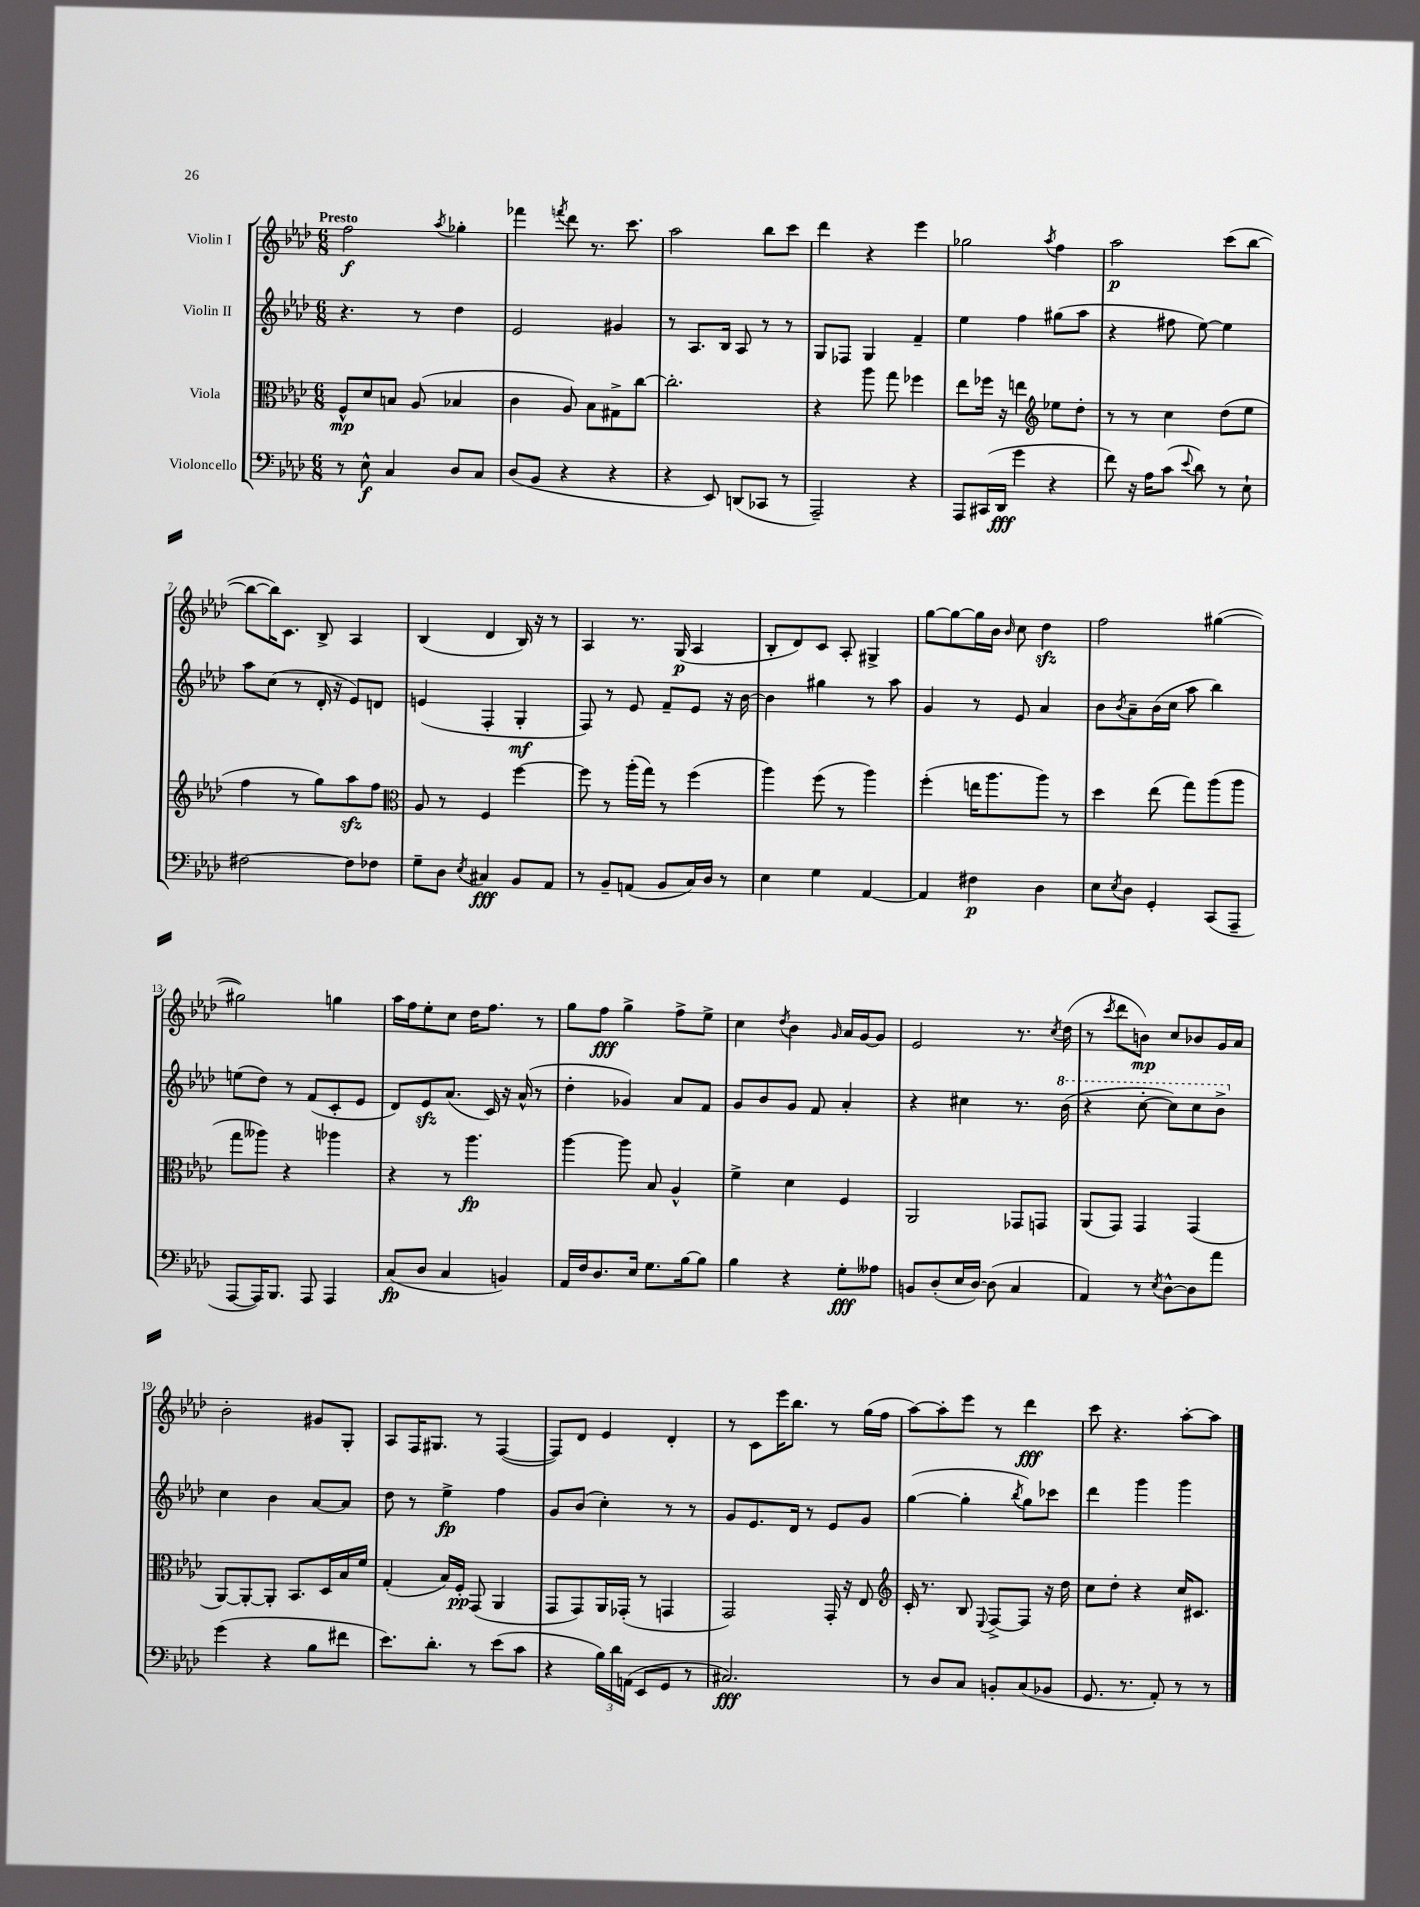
<<
\new StaffGroup <<
\new Staff = "s0" \with { instrumentName = "Violin I" } {
    \clef treble \key aes \major \numericTimeSignature \time 6/8 \tempo "Presto"
    f''2\f \acciaccatura { aes''8 } ges''4-. |
    fes'''4 \acciaccatura { f'''8 } des'''8 r8. c'''8. |
    aes''2 bes''8 c'''8 |
    des'''4 r4 ees'''4 |
    ges''2 \acciaccatura { aes''8 } f''4 |
    aes''2\p c'''8( bes''8~ |
    bes''8~ bes''16) c'8. bes8-> aes4 |
    bes4( des'4 bes16) r16 r8 |
    aes4 r8. g16\p( aes4 |
    bes8-. des'8) c'8 aes8-. gis4-> |
    g''8~ g''8~ g''16 bes'16 \grace { bes'16 } c''8 des''4\sfz |
    f''2 gis''4~( |
    gis''2) g''4 |
    aes''16 f''16 ees''8-. c''8 des''16 f''8. r8 |
    g''8 f''8\fff g''4-> f''8-> ees''8-> |
    c''4 \acciaccatura { des''8 } bes'4 \grace { g'16 } aes'16 g'16~ g'8 |
    ees'2 r8. \acciaccatura { c''8 } des''16( |
    r8 \acciaccatura { c'''8 } des'''8 b'8\mp) c''8 bes'8 g'16 aes'16 |
    bes'2-. gis'8 g8-. |
    aes8 f16 gis8. r8 f4~( |
    f8) des'8 ees'4 des'4-. |
    r8 c'8 ees'''16 bes''8. r8 g''16( f''16 |
    aes''8~) aes''8-. ees'''8 r8 des'''4\fff |
    c'''8 r4. aes''8~-. aes''8 \bar "|." |
}
\new Staff = "s1" \with { instrumentName = "Violin II" } {
    \clef treble \key aes \major \numericTimeSignature \time 6/8
    r4. r8 des''4 |
    ees'2 gis'4 |
    r8 aes8. bes16 aes8 r8 r8 |
    g8 fes8 g4 f'4-- |
    ees''4 f''4 gis''8( aes''8 |
    r4 fis''8 ees''8~) ees''4 |
    aes''8 c''8( r8 des'16-. r16 ees'8) d'8 |
    e'4( f4-. g4-.\mf |
    f8) r8 ees'8 f'8-- ees'8 r16 bes'16~ |
    bes'4 gis''4 r8 aes''8 |
    g'4 r8 ees'8 aes'4 |
    bes'8 \acciaccatura { bes'8 } aes'8-- bes'16( c''16 aes''8 bes''4) |
    e''8( des''8) r8 f'8( c'8-. ees'8 |
    des'8) ees'8\sfz aes'8.( c'16) r16 aes'16-^( r8 |
    des''4-. ges'4) aes'8 f'8 |
    g'8 bes'8 g'8 f'8 aes'4-. |
    r4 cis''4 r8. \ottava #1 bes''16( |
    r4 c'''8~-. c'''8) c'''8 bes''8-> \ottava #0 |
    c''4 bes'4 aes'8~ aes'8 |
    des''8 r8 ees''4->\fp f''4 |
    g'8 bes'8( c''4-.) r8 r8 |
    g'8 ees'8. des'16 r8 ees'8 g'8 |
    g''4~( g''4-. \acciaccatura { bes''8 } g''8) ces'''8 |
    des'''4 g'''4 g'''4 \bar "|." |
}
\new Staff = "s2" \with { instrumentName = "Viola" } {
    \clef alto \key aes \major \numericTimeSignature \time 6/8
    f8-^\mp des'8 b8 aes8( bes4 |
    c'4 aes8) bes8 gis8-> c''8~ |
    c''2.-. |
    r4 aes''8 g''8 fes''4 |
    ees''8 fes''16 r16 e''4 \clef treble ees''8 des''8-. |
    r8 r8 c''4 des''8( ees''8 |
    f''4 r8 g''8) aes''8\sfz f''8 |
    \clef alto aes8 r8 f4 f''4~ |
    f''8 r8 aes''16-.( g''16) r8 f''4( |
    aes''4) f''8( r8 aes''4) |
    f''4-.( e''16 aes''8. aes''8) r8 |
    des''4 ees''8( g''8) aes''8( aes''8 |
    g''8 aeses''8) r4 aes''4 |
    r4 r8 aes''4.\fp |
    aes''4~ aes''8 bes8 aes4-^ |
    f'4-> des'4 f4 |
    aes,2 ges,8 g,8 |
    aes,8( g,8) g,4 g,4( |
    aes,8~) aes,8~-. aes,8-. bes,8. des16 bes16 f'16 |
    g4-.( bes16) f16-.\pp g,8( aes,4 |
    g,8 g,8) aes,16 ges,16-.( r8 g,4 |
    g,2) g,16-. r16 ees8 |
    \clef treble c'16-. r8. bes8 \appoggiatura { ees8 } f8~-> f8 r16 des''16 |
    c''8 des''8-. r4 c''16 cis'8. \bar "|." |
}
\new Staff = "s3" \with { instrumentName = "Violoncello" } {
    \clef bass \key aes \major \numericTimeSignature \time 6/8
    r8 ees8-^\f c4 des8 c8 |
    des8( bes,8 r4 r4 |
    r4 ees,8) d,8( ces,8 r8 |
    aes,,2--) r4 |
    aes,,8 cis,16( des,16\fff g'4 r4 |
    f'8) r16 aes16 c'8( \appoggiatura { ees'8 } des'8) r8 ees8-! |
    fis2~ fis8 fes8 |
    g8-- des8 \acciaccatura { ees8 } cis4\fff bes,8 aes,8 |
    r8 bes,8-- a,8( bes,8 c16) des16 r8 |
    ees4 g4 aes,4~ |
    aes,4 fis4\p des4 |
    ees8 \acciaccatura { ees8 } des8 g,4-. c,8( aes,,8-- |
    aes,,8~ aes,,16) bes,,8. aes,,8 aes,,4 |
    c8\fp( des8 c4 b,4) |
    aes,16 f16 des8. ees16 g8. bes16~ bes8 |
    bes4 r4 g8-.\fff aeses8 |
    b,8 des8-.( ees16 des16~) des8( c4 |
    aes,4) r8 \acciaccatura { ees8 } des8~-^ des8 aes'8 |
    g'4( r4 bes8 fis'8 |
    ees'8.) des'8.-. r8 ees'8( c'8 |
    r4 \tuplet 3/2 { bes16) des'16 a,16( } ees,8 g,8 r8 |
    cis2.\fff) |
    r8 des8 c8 b,8-. c8( bes,8 |
    g,8. r8. aes,8-.) r8 r8 \bar "|." |
}
>>
>>
